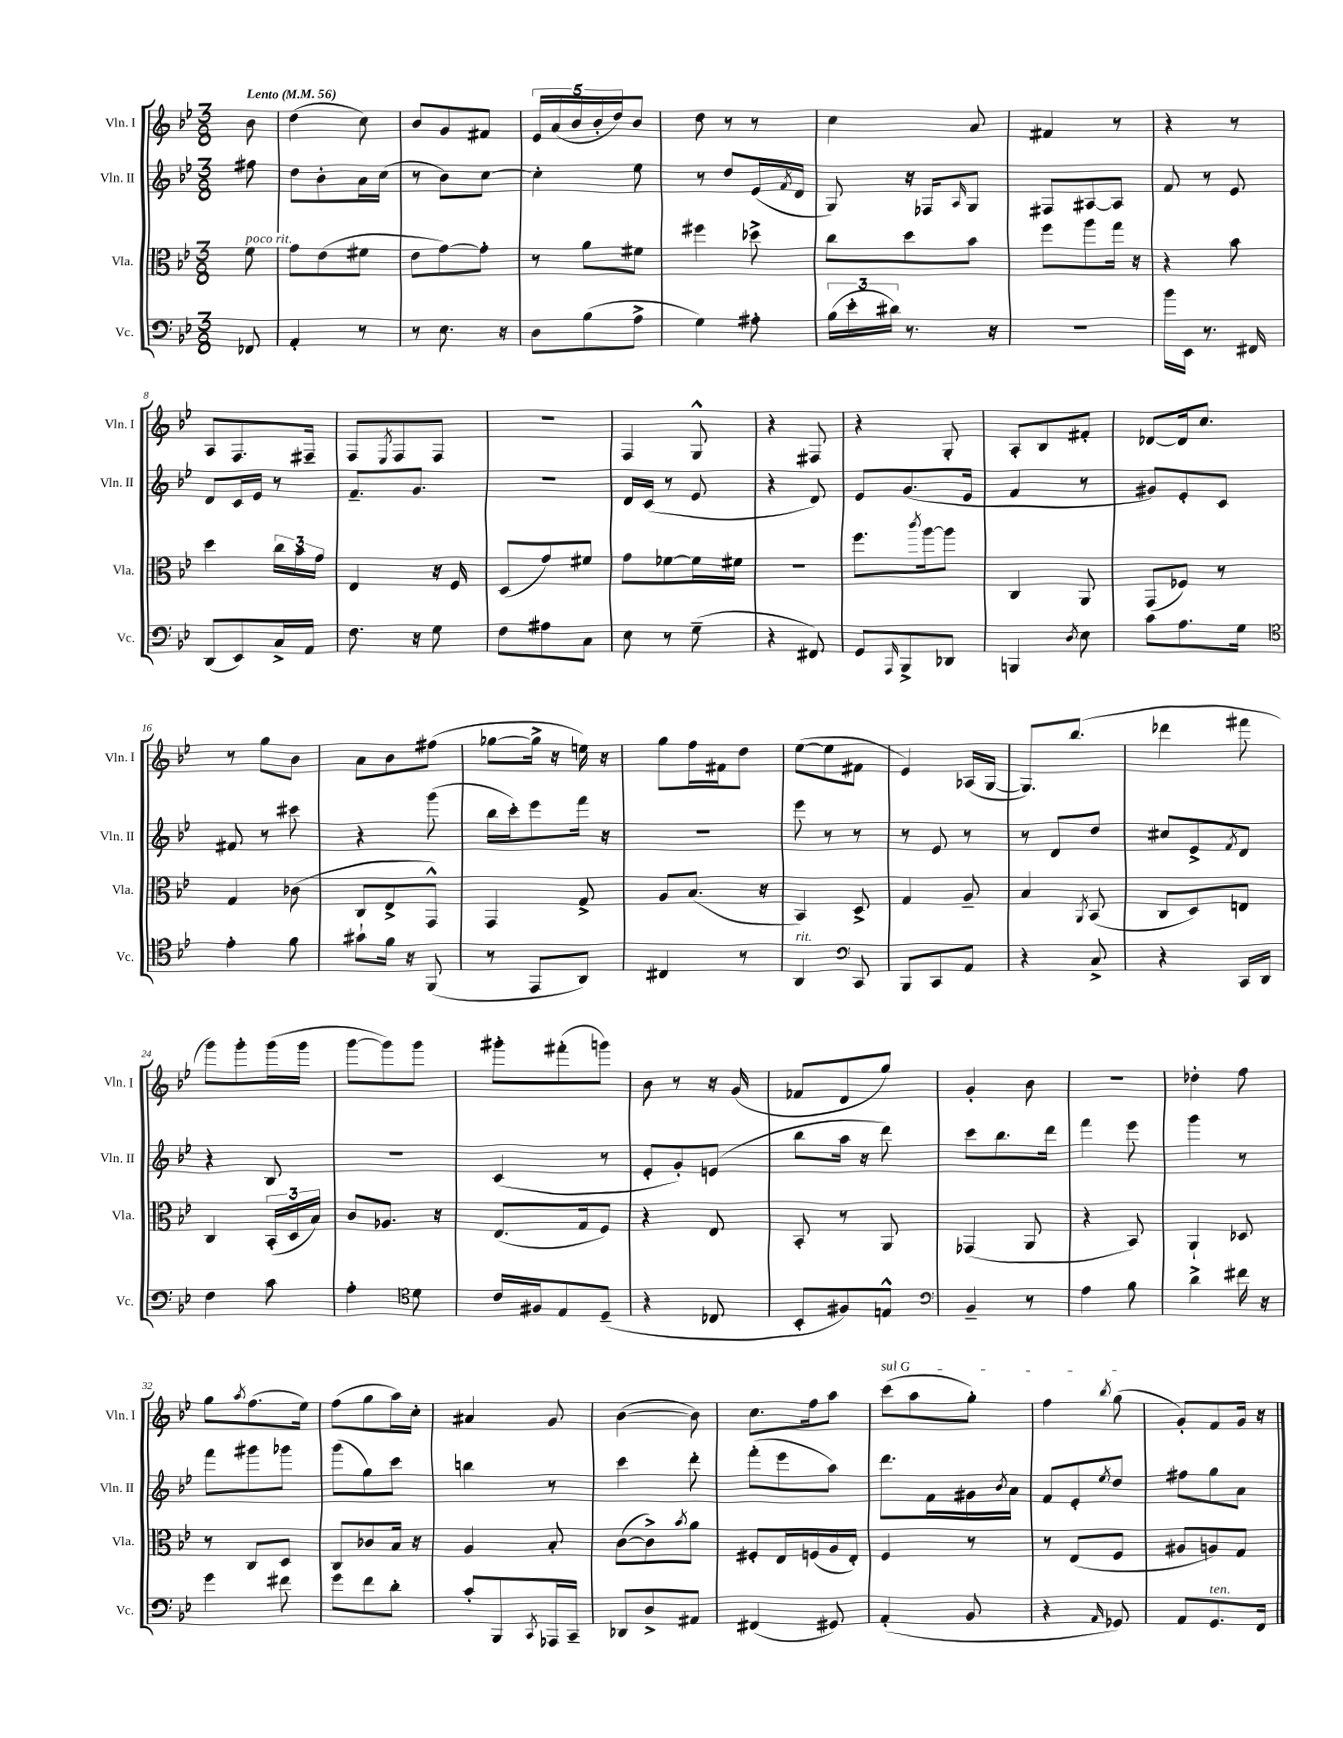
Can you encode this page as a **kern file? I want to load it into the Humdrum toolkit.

**kern	**kern	**kern	**kern
*part4	*part3	*part2	*part1
*staff4	*staff3	*staff2	*staff1
*I"Vc.	*I"Vla.	*I"Vln. II	*I"Vln. I
*I'Vc.	*I'Vla.	*I'Vln. II	*I'Vln. I
*clefF4	*clefC3	*clefG2	*clefG2
*k[b-e-]	*k[b-e-]	*k[b-e-]	*k[b-e-]
*M3/8	*M3/8	*M3/8	*M3/8
*MM56	*MM56	*MM56	*MM56
=	=	=	=
!	!	!	!LO:TX:a:B:t=Lento
!	!LO:TX:a:i:t=poco rit.	!	!
8FF-X/	8f\	8ff#X\	8b-\
=1	=1	=1	=1
4AA'/	8g\L	8dd\L	(4dd\
.	(8e-\	8b-'\	.
8r	8f#X\J	16a\L	8cc\)
.	.	(16cc\JJ	.
=2	=2	=2	=2
8r	8e-\L	8r	8b-/L
8.E-\	[8g\)	8b-\L)	8g/
.	8g'\J]	[8cc\J	8f#X/J
16r	.	.	.
=3	=3	=3	=3
8D\L	8r	4cc'\]	20e-/LL
.	.	.	(20a/
.	.	.	20b-/
(8B-\	8a\L	.	.
.	.	.	20b-'/
.	.	.	20dd/J)
8A^\J	8f#X\J	8ee-\	8b-/J
=4	=4	=4	=4
4G\)	4ff#X\	8r	8dd\
.	.	8dd/L	8r
8A#X'\	8dd-X^\	(16e-/L	8r
.	.	8qf/	.
.	.	16d/JJ	.
=5	=5	=5	=5
(24B-\LL	8cc\L	8G/)	4cc\
24e-'\	.	.	.
24d#X\JJ)	.	.	.
8.r	8dd\	16r	.
.	.	16F-X/KL	.
.	.	16qqA/	.
.	8b-\J	8G/J	8a/
16r	.	.	.
=6	=6	=6	=6
4.r	8ff\L	8F#X/L	4f#X/
.	8aa\	[8A#X/	.
.	16gg\Jk	8A#/J]	8r
.	16r	.	.
=7	=7	=7	=7
16b-\LL	4r	8f/	4r
16EE-\JJ	.	.	.
8.r	.	8r	.
.	8b-\	8e-/	8r
16FF#X/	.	.	.
!!LO:LB:g=z
=8	=8	=8	=8
(8DD/L	4dd\	8d/L	8A/L
8EE-/)	.	16c/L	8.F/
.	.	16e-/JJ	.
16C^/L	24cc\LL	8r	.
.	24b-\	.	.
16AA/JJ	.	.	16F#X~/Jk
.	24g\JJ	.	.
=9	=9	=9	=9
8.F\	4E-/	8.f~/L	8F/L
.	.	.	8qE-/
.	.	.	8F/
16r	.	8.g/J	.
8G\	16r	.	8F/J
.	16F/	.	.
=10	=10	=10	=10
8F\L	(8D/L	4.r	4.r
8A#X\	8g/)	.	.
8C\J	8f#X/J	.	.
=11	=11	=11	=11
8E-\	8g\L	16d/LL	4F/
.	.	(16c/JJ	.
8r	[8f-X\	8r	.
(8G~\	16f-\L]	8e-/	8G^^/
.	16f#X\JJ	.	.
=12	=12	=12	=12
4r	4.r	4r	4r
8FF#X/)	.	8d/)	8F#X/
=13	=13	=13	=13
8GG/L	8.ff\L	8e-/L	4r
16qqAAA/	.	.	.
8BBB-^/	.	(8.g/	.
.	8qccc/	.	.
.	[16aa\k	.	.
8DD-X/J	8aa\J]	.	8G'/
.	.	16e-/Jk	.
=14	=14	=14	=14
4BBBn/	4C/	4f/	8A'/L
.	.	.	8B-/
8qD/	.	.	.
8E-\	8AA/	8r	8f#X'/J
=15	=15	=15	=15
8c\L	(8GG/L	8g#X/L)	[8d-X/L
8.A\	8F-X/J)	8e-'/	16d-/k]
.	.	.	8.cc/J
.	8r	8c/J	.
16G\Jk	.	.	.
!!LO:LB:g=z
=16	=16	=16	=16
*clefC4	*	*	*
4e-'\	4G/	8f#X/	8r
.	.	8r	8gg\L
8f\	(8c-X\	8ccc#X\	8b-\J
=17	=17	=17	=17
8g#X`\L	8C/L	4r	8a\L
16f\Jk	8E-^/	.	8b-\
16r	.	.	.
(8FF/	8GG^^/J)	(8ggg\	(8ff#X\J
=18	=18	=18	=18
8r	4GG/	16bb-\LL	[8gg-X\L
.	.	16ccc'\J)	.
8EE-/L	.	8eee-\	16gg-^\Jk]
.	.	.	16r
8AA/J)	8G^/	16fff\Jk	16een\)
.	.	16r	16r
=19	=19	=19	=19
4C#X/	8A/L	4.r	8gg\L
.	(8.B-/J	.	16ff\L
.	.	.	16f#X\J
8r	.	.	8dd\J
.	16r	.	.
=20	=20	=20	=20
!LO:TX:a:i:t=rit.	!	!	!
4AA/	4BB-/)	8eee-\	([8ee-\L
.	.	8r	8ee-\]
*clefF4	*	*	*
8CC/	8D^/	8r	8f#X\J
=21	=21	=21	=21
8BBB-/L	4G/	8r	4e-/)
8CC/	.	8e-/	.
8AA/J	8A~/	8r	(16A-X/LL
.	.	.	[16G/JJ
=22	=22	=22	=22
4r	4B-/	8r	8.G/L])
.	.	8d/L	.
.	.	.	(8.bb-/J
.	8qAA/	.	.
8C^/	(8BB-/	8dd/J	.
=23	=23	=23	=23
4r	8C/L	8cc#X/L	4ddd-X\
.	8D/)	8e-^/	.
.	.	8qf/	.
16CC/LL	8En/J	8d/J	8fff#X\
16DD/JJ	.	.	.
!!LO:LB:g=z
=24	=24	=24	=24
4F\	4C/	4r	8ggg\L)
.	.	.	8ggg'\
8c\	(24BB-'/LL	8B-/	(16ggg\L
.	24D/	.	.
.	.	.	16ggg\JJ
.	24B-/JJ)	.	.
=25	=25	=25	=25
4A'\	8c/L	4.r	[8ggg\L
.	8.A-X/J	.	8ggg\])
*clefC4	*	*	*
8d\	.	.	8ggg\J
.	16r	.	.
=26	=26	=26	=26
16c/LL	(8.E-/L	(4c/	8ggg#X'\L
16F#X/J	.	.	.
8E-/	.	.	(8fff#X'\
.	16G/k	.	.
(8D~/J	8F/J)	8r	8gggn\J)
=27	=27	=27	=27
4r	4r	8e-'/L	8b-\
.	.	8g'/)	8r
8C-X/	8E-/	(8en/J	16r
.	.	.	(16g/
=28	=28	=28	=28
8BB-'/L	8BB-'/	8bb-\L	8f-X/L
8F#X/)	8r	16aa\Jk	8d/
.	.	16r	.
8En^^/J	8AA/	8ddd\)	8gg/J)
=29	=29	=29	=29
*clefF4	*	*	*
4BB-~/	(4GG-X/	8ccc\L	4g'/
.	.	8.bb-\	.
8r	8AA/	.	8b-\
.	.	16ddd\Jk	.
=30	=30	=30	=30
4A\	4r	4fff\	4.r
8B-\	8BB-/)	8eee-\	.
=31	=31	=31	=31
4d^\	4AA`/	4ggg\	4dd-X'\
16f#X\	8D-X/	8r	8ff\
16r	.	.	.
!!LO:LB:g=z
=32	=32	=32	=32
4g\	8r	8fff\L	8gg\L
.	.	.	8qaa/
.	8C/L	8ggg#X\	(8.ff\
8f#X\	8D/J	8ggg-X\J	.
.	.	.	16ee-\Jk)
=33	=33	=33	=33
8g\L	8C/L	(8ggg\L	(8ff\L
8f\	8c-X/	8gg\)	8gg\
8d'\J	16B-/Jk	8ccc\J	16aa\L)
.	16r	.	16cc'\JJ
=34	=34	=34	=34
8c'/L	4A/	4bbn\	4a#X/
8BBB-/	.	.	.
8qCC/	.	.	.
16AAA-X/L	8B-'/	8r	8g/
16CC~/JJ	.	.	.
=35	=35	=35	=35
8DD-X/L	([8c\L	4ccc\	([4b-\
8D^/	8c^\])	.	.
.	8qb-/	.	.
8AA#X/J	8a\J	8ddd'\	8b-\])
=36	=36	=36	=36
(4FF#X/	8F#X'/L	(8fff'\L	8.cc\L
.	16E-/L	8eee-\	.
.	(16Fn/	.	16ff\k
8GG#X/)	16A/	8aa\J)	8aa\J
.	16E-'/JJ)	.	.
=37	=37	=37	=37
!	!	!	!LO:TX:a:i:t=sul G
(4AA'/	4F/	8.ddd\L	(8ccc\L
.	.	.	8aa\
.	.	16f\L	.
8BB-/	8r	16g#X\	8gg'\J)
.	.	8qb-/	.
.	.	16a\JJ	.
=38	=38	=38	=38
4r	8r	8f/L	4ff\
.	(8E-/L	8e-'/	.
16qqAA/	.	8qee-/	8qbb-/
8GG-X/)	8F/J	8dd/J	(8gg\
=39	=39	=39	=39
8AA/L	8A#X/L	8ff#X\L	8g'/L)
!LO:TX:a:i:t=ten.	!	!	!
8.GG/	8An/)	8gg\	8f/
.	8G/J	8a\J	16g/Jk
16FF/Jk	.	.	16r
==	==	==	==
*-	*-	*-	*-
